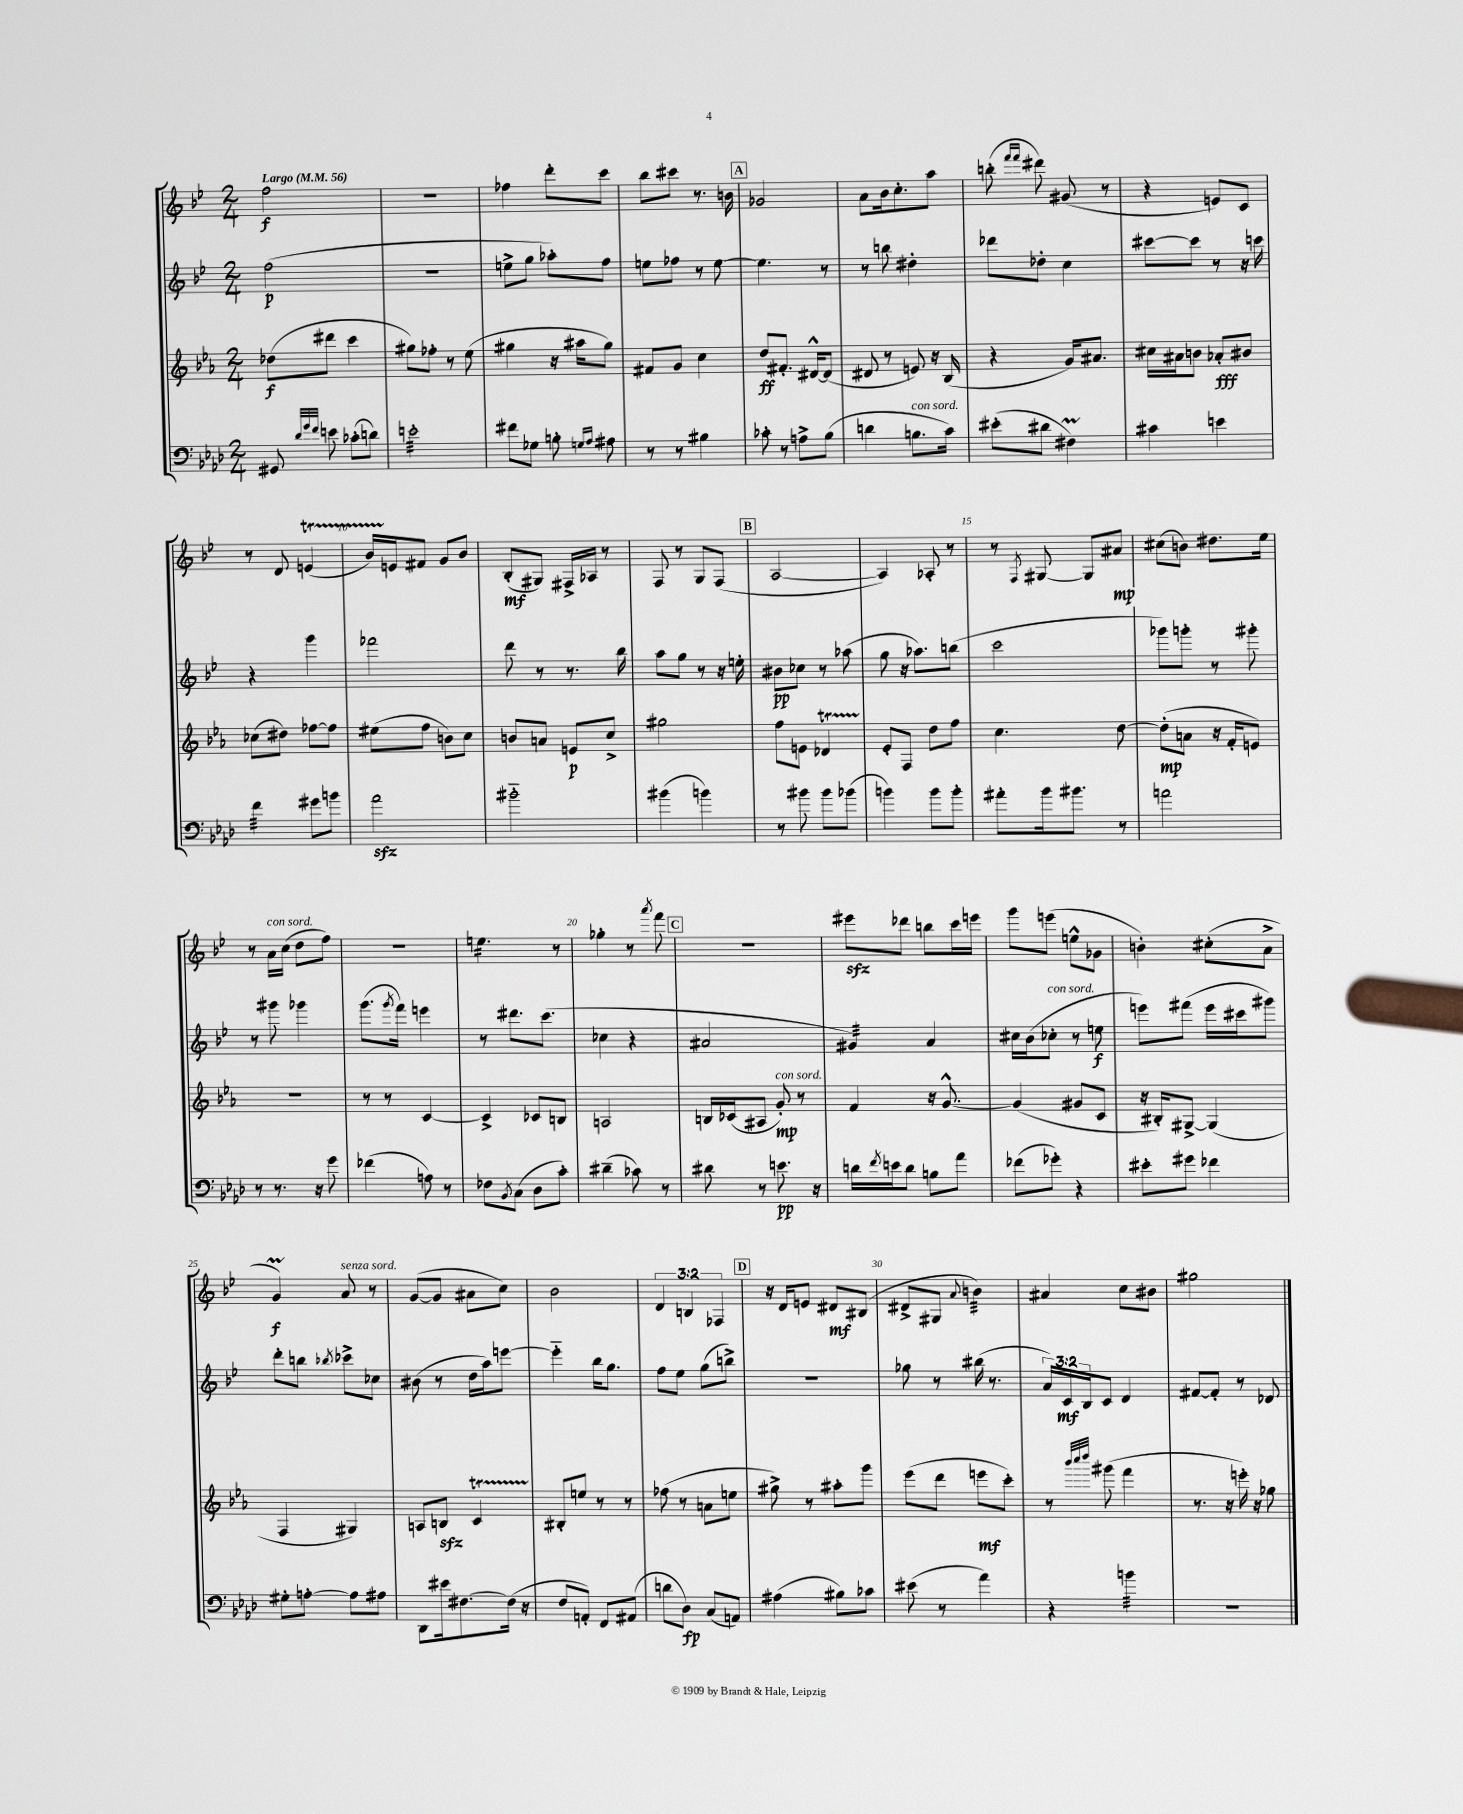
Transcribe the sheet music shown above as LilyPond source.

<<
\new StaffGroup <<
\new Staff = "s0" {
    \clef treble \key bes \major \numericTimeSignature \time 2/4 \override Staff.TupletNumber.text = #tuplet-number::calc-fraction-text \tempo "Largo" 4 = 56
    f''2\f |
    R2 |
    fes''4 d'''8-. c'''8 |
    bes''8 cis'''8 r8. b'16 |
    \mark \markup { \box "A" } ges'2 |
    a'8 bes'16 c''8.-. a''8 |
    b''8-.( \grace { f'''16 f'''16 } dis'''8) gis'8( r8 |
    r4 e'8) c'8 |
    r8 d'8 e'4\startTrillSpan( |
    bes'16) e'16\stopTrillSpan fis'8 g'8 bes'8 |
    bes8-.\mf( gis8) fis16-> aes16 r8 |
    f8 r8 g8 f8( |
    \mark \markup { \box "B" } a2~ |
    a4) aes8-. r8 |
    r8 \acciaccatura { f8 } gis8~ gis8 ais'8\mp |
    cis''8( b'8) dis''8. ees''16 |
    r8 a'16^\markup { \italic "con sord." } c''16( d''8 f''8) |
    R2 |
    e''4.:16 r8 |
    ges''4-. r8 \acciaccatura { a'''8 } f'''8 |
    \mark \markup { \box "C" } R2 |
    eis'''8\sfz des'''8 b''8 c'''16 e'''16 |
    g'''8 e'''8( e''8-^ ges'8 |
    b'4-.) cis''8-.( a'8-> |
    g'4\prall\f) a'8^\markup { \italic "senza sord." } r8 |
    g'8~( g'8 ais'8 c''8) |
    bes'2 |
    \tuplet 3/2 { d'4 b4 fes4 } |
    \mark \markup { \box "D" } r16 d'16 e'8 dis'8\mf bis8( |
    dis'8-> gis8 \appoggiatura { a'8 } b'4:32) |
    ais'4 c''8 bis'8 |
    gis''2 \bar "|." |
}
\new Staff = "s1" {
    \clef treble \key bes \major \numericTimeSignature \time 2/4 \override Staff.TupletNumber.text = #tuplet-number::calc-fraction-text
    f''2\p( |
    R2 |
    e''8-> g''8 aes''8-.) f''8 |
    e''8 fes''8 r8 e''8~ |
    \mark \markup { \box "A" } e''4. r8 |
    r8 b''8 dis''4-. |
    des'''8 des''8-. c''4 |
    cis'''8~ cis'''8 r8 r16 c'''16 |
    r4 g'''4 |
    fes'''2 |
    d'''8 r8 r8. bes''16 |
    a''8 g''8 r8 r16 e''16-. |
    \mark \markup { \box "B" } bis'8\pp ces''8 r8 aes''8( |
    g''8 r16 aes''8.) b''8( |
    c'''2 |
    ges'''8) g'''8-. r8 gis'''8-. |
    r8 gis'''8 ges'''4 |
    g'''8.( \acciaccatura { g'''8 } f'''16) e'''4 |
    r8 dis'''8. c'''8.( |
    ces''4 r4 |
    \mark \markup { \box "C" } ais'2 |
    gis'4:32) a'4 |
    cis''16 bes'16( ces''8-.^\markup { \italic "con sord." } r8 e''8\f |
    e'''8) fis'''8( e'''16 cis'''16 gis'''8) |
    d'''8-. b''8 \acciaccatura { bes''8 } ces'''8-> ces''8 |
    bis'8( r8 d''16 a''16) e'''8~ |
    e'''4-_ bes''16 g''8. |
    f''8 ees''8 g''8( b''8->) |
    \mark \markup { \box "D" } r2 |
    ges''8 r8 bis''16( r8. |
    \tuplet 3/2 { a'16) c'16\mf bes16 } c'8 d'4 |
    fis'8~ fis'8-. r8 des'8 \bar "|." |
}
\new Staff = "s2" {
    \clef treble \key ees \major \numericTimeSignature \time 2/4
    des''8\f( dis'''8 c'''4 |
    gis''8) fes''8-. r8 ees''8( |
    gis''4 r16 ais''16 gis''8) |
    fis'8 g'8 c''4 |
    \mark \markup { \box "A" } d''8\ff fis'8.-. dis'16~-^ dis'8( |
    dis'8 r8 e'8) r16 bes16( |
    r4 g'16) ais'8. |
    cis''16 ais'16 b'8 aes'8-.\fff bis'8 |
    ces''8( dis''8) fes''8~ fes''8 |
    eis''8( f''8 b'8) c''8 |
    b'8 a'8 e'8\p c''8-> |
    gis''2 |
    \mark \markup { \box "B" } f''8 e'8 des'4\startTrillSpan |
    ees'8-.\stopTrillSpan f8 d''8 f''8 |
    c''4. d''8~ |
    d''8-.\mp( a'8 r16 f'16-. e'8) |
    r2 |
    r8 r8 c'4~ |
    c'4-> ces'8 b8 |
    a2 |
    \mark \markup { \box "C" } b16 ces'16( ais8 g'8-.\mp^\markup { \italic "con sord." }) r8 |
    f'4 r16 g'8.~-^ |
    g'4( gis'8 c'8 |
    r16 bis16-.) gis8~-> gis4( |
    f4 gis4) |
    a8 b8\sfz c'4\startTrillSpan |
    bis8-.\stopTrillSpan e''8 r8 r8 |
    fes''8( r8 a'8 e''8 |
    \mark \markup { \box "D" } gis''8->) r8 ais''8-. g'''8 |
    ees'''8( d'''8 e'''8\mf c'''8-.) |
    r8 \grace { bes'''32 c''''32 d''''32 } gis'''8( f'''4 |
    r8. r16 e'''16-.) r16 ges''8 \bar "|." |
}
\new Staff = "s3" {
    \clef bass \key aes \major \numericTimeSignature \time 2/4
    gis,8 \grace { des'32 g'32 f'32 } e'8 ces'8-.( d'8) |
    e'2:32-. |
    fis'8 ges8 b8-. \grace { g16 aes16 } ais8 |
    r8 r8 bis4 |
    \mark \markup { \box "A" } ces'8-. r8 a8-> bes8( |
    d'4 b8.^\markup { \italic "con sord." } c'16) |
    eis'8-.( dis'8 fis4\prall) |
    cis'4 e'4 |
    f'4:32 gis'8 b'8 |
    aes'2\sfz |
    bis'2-_ |
    bis'4( b'4) |
    \mark \markup { \box "B" } r8 bis'8 bis'8 bes'8( |
    b'4) b'8 b'8-. |
    ais'8-. bes'16 bis'8. r8 |
    a'2 |
    r8 r8. r16 g'8 |
    fes'4( a8) r8 |
    fes8 \acciaccatura { bes,8 } c8( des8 c'8-.) |
    dis'4--( ces'8) r8 |
    \mark \markup { \box "C" } dis'8 r8 e'8.\pp r16 |
    d'16 \acciaccatura { f'8 } e'16 d'8 b8 aes'8 |
    fes'8( ges'8-.) r4 |
    eis'8-. gis'8 fes'4 |
    gis8-. a8~-. a8 ais8 |
    des,8 eis'16 fis8.~ fis16( r16 |
    f8 a,8-.) f,8 ais,8( |
    d'8 des8\fp) c8( a,8) |
    \mark \markup { \box "D" } ais4( bis8) ces'8 |
    eis'8( r8 aes'4) |
    r4 b'4:32 |
    R2 \bar "|." |
}
>>
>>
\layout { \context { \Score \override BarNumber.break-visibility = ##(#f #t #t) barNumberVisibility = #(every-nth-bar-number-visible 5) } }
